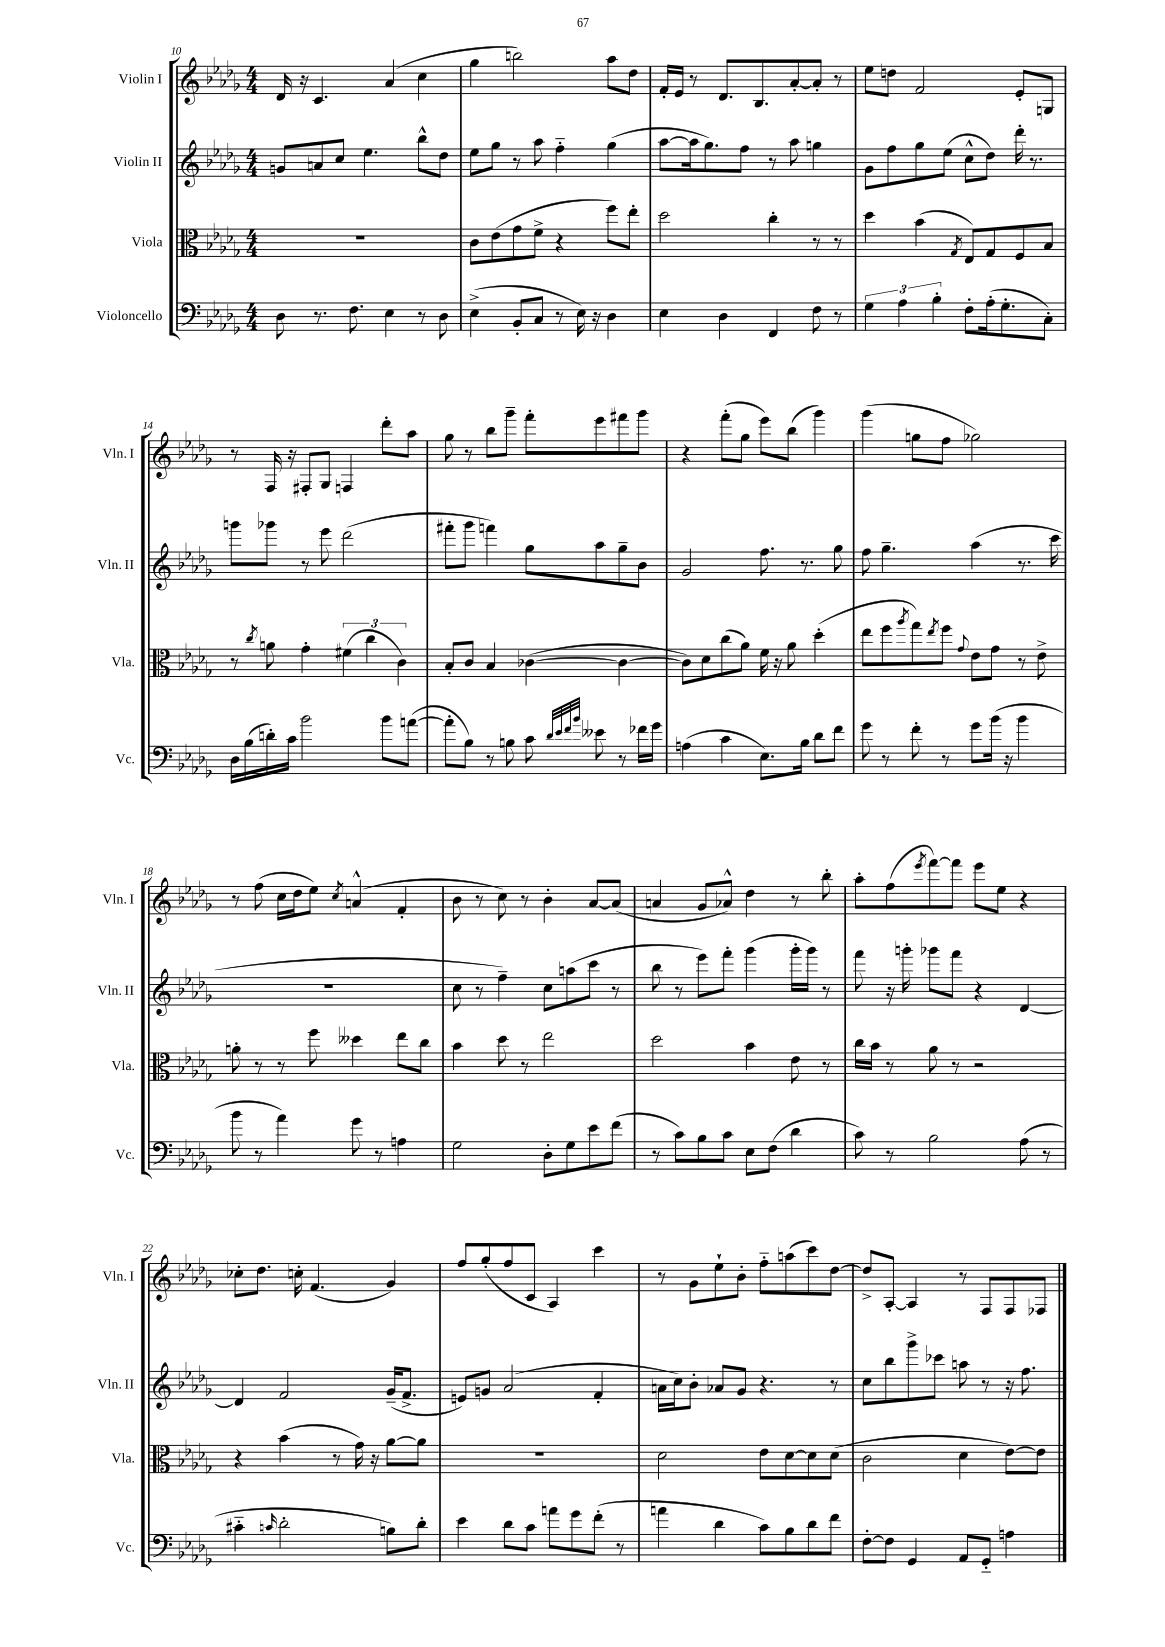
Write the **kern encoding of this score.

**kern	**kern	**kern	**kern
*staff4	*staff3	*staff2	*staff1
*clefF4	*clefC3	*clefG2	*clefG2
*k[b-e-a-d-g-]	*k[b-e-a-d-g-]	*k[b-e-a-d-g-]	*k[b-e-a-d-g-]
*M4/4	*M4/4	*M4/4	*M4/4
8D-	1r	8g	16d-
.	.	.	16r
8.r	.	8a	4.c
.	.	8cc	.
8.F	.	.	.
.	.	4.ee-	.
4E-	.	.	(4a-
8r	.	8bb-^^	4cc
8D-	.	8dd-	.
=	=	=	=
(4E-^	8c	8ee-	4gg-
.	(8e-	8gg-	.
8BB-'	8g-	8r	2bb)
8C	8f^	8aa-	.
8r	4r	4ff'~	.
16E-)	.	.	.
16r	.	.	.
4D-	8ff)	(4gg-	8aa-
.	8ee-'	.	8dd-
=	=	=	=
4E-	2dd-	[8aa-	16f'
.	.	.	16e-
.	.	16aa-]	8r
.	.	8.gg-)	.
4D-	.	.	8.d-
.	.	8ff	.
.	.	.	8.B-
4FF	4cc'	8r	.
.	.	8aa-	[8a-'
8F	8r	4gg	8a-']
8r	8r	.	8r
=	=	=	=
6G-	4dd-	8g-	8ee-
.	.	8ff	8dd
6A-	.	.	.
.	(4b-	8gg-	2f
6B-'	.	.	.
.	.	(8ee-	.
.	8qG-	.	.
8F'	8E-)	8cc^^	.
(16A-'	8G-	8dd-)	.
8.G-'	.	.	.
.	8F	16ddd-'	8e-'
.	.	8.r	.
8C')	8B-	.	8G
=	=	=	=
16D-	8r	8ggg	8r
(16B-	.	.	.
.	8qcc	.	.
16d')	8a	8ggg-	16F
16c	.	.	16r
2b-	4g-'	8r	8F#'
.	.	8eee-	8G-
.	(6f#	(2ddd-	4F
.	6cc	.	.
8b-	.	.	8ddd-'
.	6c)	.	.
([8a	.	.	8aa-
=	=	=	=
8a']	8B-'	8fff#'	8gg-
8B-)	8c	8ggg-	8r
8r	4B-	4fff)	8bb-
8B	.	.	8ggg-~
8c	([4c-	8gg-	8fff'
32qqd-	.	.	.
32qqe-	.	.	.
32qqf	.	.	.
32qqb-	.	.	.
8e--	.	8aa-	8eee-
8r	4c-_	8gg-~	8fff#
16f-	.	8b-	8ggg-
16g-	.	.	.
=	=	=	=
(4A	8c-])	2g-	4r
.	8d-	.	.
4c	(8cc	.	(8fff'
.	8a-)	.	8gg-
8.E-)	16f	8.ff	8eee-)
.	16r	.	.
.	8a-	.	(8bb-
16B-	.	8.r	.
8d-	(4dd-'	.	4ggg-)
8f	.	8gg-	.
=	=	=	=
8g-	8ee-	8ff	(4ggg-
8r	8ff	4.gg-~	.
.	8qaa-	.	.
8f'	8gg-)	.	8gg
.	8qee-	.	.
8r	8ff	.	8ff
.	8qqg-	.	.
8g-	8e-	(4aa-	2gg-)
(16b-	8g-	.	.
16r	.	.	.
4b-	8r	8.r	.
.	8e-^	.	.
.	.	16ccc	.
=	=	=	=
8b-	8a'	1r	8r
8r	8r	.	(8ff
4a-)	8r	.	16cc
.	.	.	16dd-
.	8ff	.	8ee-)
.	.	.	8qcc
8g-	4dd--	.	(4a^^
8r	.	.	.
4A	8ee-	.	4f'
.	8cc	.	.
=	=	=	=
2G-	4b-	8cc	8b-
.	.	8r	8r
.	8dd-	4ff~)	8cc)
.	8r	.	8r
8D-'	2ee-	8cc	4b-'
8G-	.	(8aa	.
8e-	.	8ccc	[8a-
(8f	.	8r	(8a-]
=	=	=	=
8r	2dd-	8bb-	4a
8c)	.	8r	.
8B-	.	8eee-)	8g-
8c	.	8fff'	8a-^^)
8E-	4b-	(4ggg-	4dd-
(8F	.	.	.
4d-	8e-	16ggg-'	8r
.	.	16ggg-)	.
.	8r	8r	8bb-'
=	=	=	=
8c)	16cc	8fff	8aa-'
.	16b-	.	.
8r	8r	16r	(8ff
.	.	16ggg'	.
.	.	.	8qeee-
2B-	8a-	8ggg-	[8fff)
.	8r	8fff	8fff]
.	2r	4r	8eee-
.	.	.	8ee-
(8A-	.	[4d-	4r
8r	.	.	.
=	=	=	=
4c#'~	4r	4d-]	8cc-'
.	.	.	8.dd-
16qqc	.	.	.
2d-'	(4b-	2f	.
.	.	.	16cc'
.	.	.	(4.f
.	8r	.	.
.	16g-)	.	.
.	16r	.	.
8B)	[8a-	(16g-~	4g-)
.	.	8.f^	.
8d-'	8a-]	.	.
=	=	=	=
4e-	1r	8e)	8ff
.	.	8g	(8gg-'
8d-	.	(2a-	8ff
8c	.	.	8c
8a	.	.	4A-)
8g-	.	.	.
(8f'	.	4f'	4ccc
8r	.	.	.
=	=	=	=
4a	2d-	16a	8r
.	.	16cc)	.
.	.	8b-'	8g-
4d-	.	8a-	8ee-`
.	.	8g-	8b-'
8c)	8e-	4.r	8ff'~
8B-	[8d-	.	(8aa
8d-	8d-]	.	8ccc)
8f	(8d-	8r	[8dd-
=	=	=	=
[8F'	2c	8cc	8dd-^]
8F]	.	8bb-	[8A-'
4GG-	.	8ggg-^	4A-]
.	.	8ccc-	.
8AA-	4d-	8aa	8r
8GG-'~	.	8r	8F
4A	[8e-)	16r	8F
.	.	8.ff	.
.	8e-]	.	8F-
==	==	==	==
*-	*-	*-	*-
